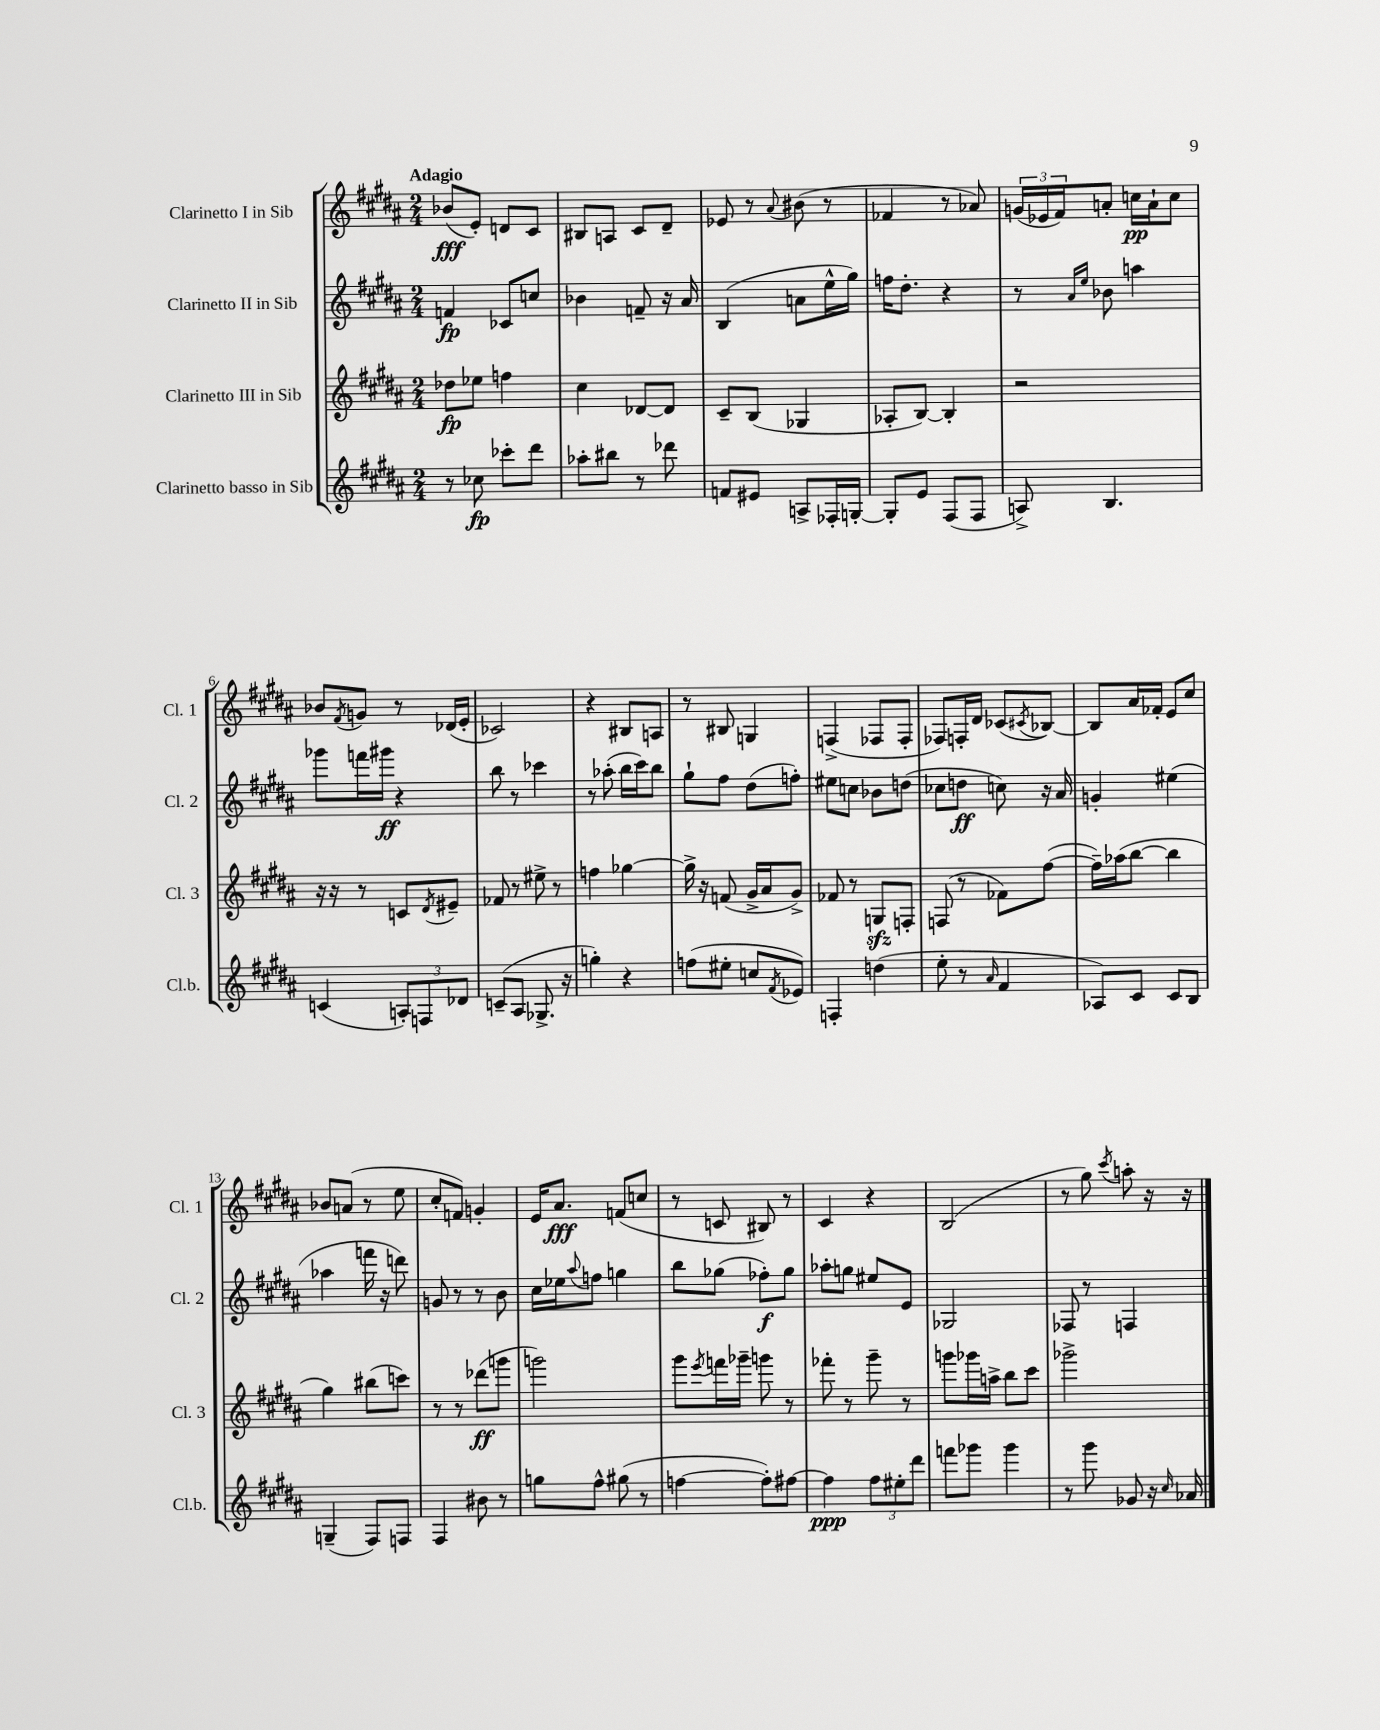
<<
\new StaffGroup <<
\new Staff = "s0" \with { instrumentName = "Clarinetto I in Sib" shortInstrumentName = "Cl. 1" } {
    \clef treble \key b \major \numericTimeSignature \time 2/4 \tempo "Adagio"
    bes'8\fff( e'8-.) d'8 cis'8 |
    bis8 a8 cis'8 dis'8-- |
    ees'8 r8 \appoggiatura { ais'8 } bis'8( r8 |
    fes'4 r8 aes'8) |
    \tuplet 3/2 { g'16( ees'16 fis'16) } a'8-. c''16\pp a'16-! c''8 |
    bes'8 \acciaccatura { fis'8 } g'8 r8 des'16( e'16-. |
    ces'2) |
    r4 bis8 a8 |
    r8 bis8 g4 |
    f4->( fes8 fes8-. |
    fes8) f16-. dis'16 ces'8( \acciaccatura { cis'8 } bes8~) |
    bes8 ais'16 fes'16-. e'8 cis''8 |
    bes'8 a'8( r8 e''8 |
    cis''8-. f'8) g'4-. |
    e'16 ais'8.\fff f'8( c''8 |
    r8 c'8 bis8) r8 |
    cis'4 r4 |
    b2( |
    r8 gis''8) \acciaccatura { cis'''8 } a''8-. r16 r16 \bar "|." |
}
\new Staff = "s1" \with { instrumentName = "Clarinetto II in Sib" shortInstrumentName = "Cl. 2" } {
    \clef treble \key b \major \numericTimeSignature \time 2/4
    f'4\fp ces'8 c''8 |
    bes'4 f'8-- r16 ais'16 |
    b4( a'8 e''16-^ gis''16) |
    f''16 dis''8.-. r4 |
    r8 \grace { ais'16 e''16 } bes'8 a''4 |
    ges'''8 f'''16 gis'''16\ff r4 |
    b''8 r8 ces'''4 |
    r8 aes''8-.( b''16 cis'''16) b''8 |
    gis''8-! fis''8 dis''8( f''8-.) |
    eis''8 c''8 bes'8 d''8( |
    ces''8 d''8\ff c''8) r16 ais'16 |
    g'4-. eis''4( |
    aes''4 f'''16 r16 d'''8) |
    g'8 r8 r8 b'8 |
    cis''16 ees''16 \appoggiatura { ais''8 } f''8 g''4 |
    b''8 ges''8( fes''8-.\f) ges''8 |
    aes''8-. g''8 eis''8 e'8 |
    ges2 |
    fes8 r8 f4 \bar "|." |
}
\new Staff = "s2" \with { instrumentName = "Clarinetto III in Sib" shortInstrumentName = "Cl. 3" } {
    \clef treble \key b \major \numericTimeSignature \time 2/4
    des''8\fp ees''8 f''4 |
    cis''4 des'8~ des'8 |
    cis'8-- b8( ges4 |
    aes8-. b8~) b4-. |
    r2 |
    r16 r16 r8 c'8 \acciaccatura { dis'8 } eis'8-- |
    fes'8 r8 eis''8-> r8 |
    f''4 ges''4~ |
    ges''16-> r16 f'8( gis'16-> ais'16 gis'8->) |
    fes'8 r8 g8\sfz f8-. |
    f8( r8 fes'8) fis''8~( |
    fis''16--) aes''16( b''8~ b''4 |
    gis''4) bis''8( c'''8) |
    r8 r8 des'''8\ff( g'''8 |
    g'''2) |
    gis'''8 \acciaccatura { e'''8 } f'''16 ges'''16-- g'''8 r8 |
    fes'''8-. r8 gis'''8-- r8 |
    g'''8 ges'''16 a''16-> b''8 cis'''8 |
    ges'''2-> \bar "|." |
}
\new Staff = "s3" \with { instrumentName = "Clarinetto basso in Sib" shortInstrumentName = "Cl.b." } {
    \clef treble \key b \major \numericTimeSignature \time 2/4
    r8 ces''8\fp ces'''8-. dis'''8 |
    aes''8-. bis''8 r8 des'''8 |
    f'8 eis'8 a8-> fes16-. g16~-. |
    g8-. e'8 fis8( fis8 |
    a8->) b4. |
    c'4( \tuplet 3/2 { a8-.) f8 des'8 } |
    c'8--( ais8 ges8.-> r16 |
    g''4-.) r4 |
    f''8( eis''8-. c''8 \acciaccatura { fis'8 } ees'8) |
    f4-. d''4( |
    e''8-. r8 \grace { ais'16 } fis'4 |
    aes8) cis'8 cis'8 b8 |
    g4--( fis8) f8 |
    fis4 bis'8 r8 |
    g''8 fis''8-^ gis''8( r8 |
    f''4~ f''8-.) fis''8~ |
    fis''4\ppp \tuplet 3/2 { fis''8 eis''8-. dis'''8 } |
    f'''8 ges'''8 ges'''4 |
    r8 gis'''8 ges'8 r16 \grace { cis''16 } aes'16 \bar "|." |
}
>>
>>
